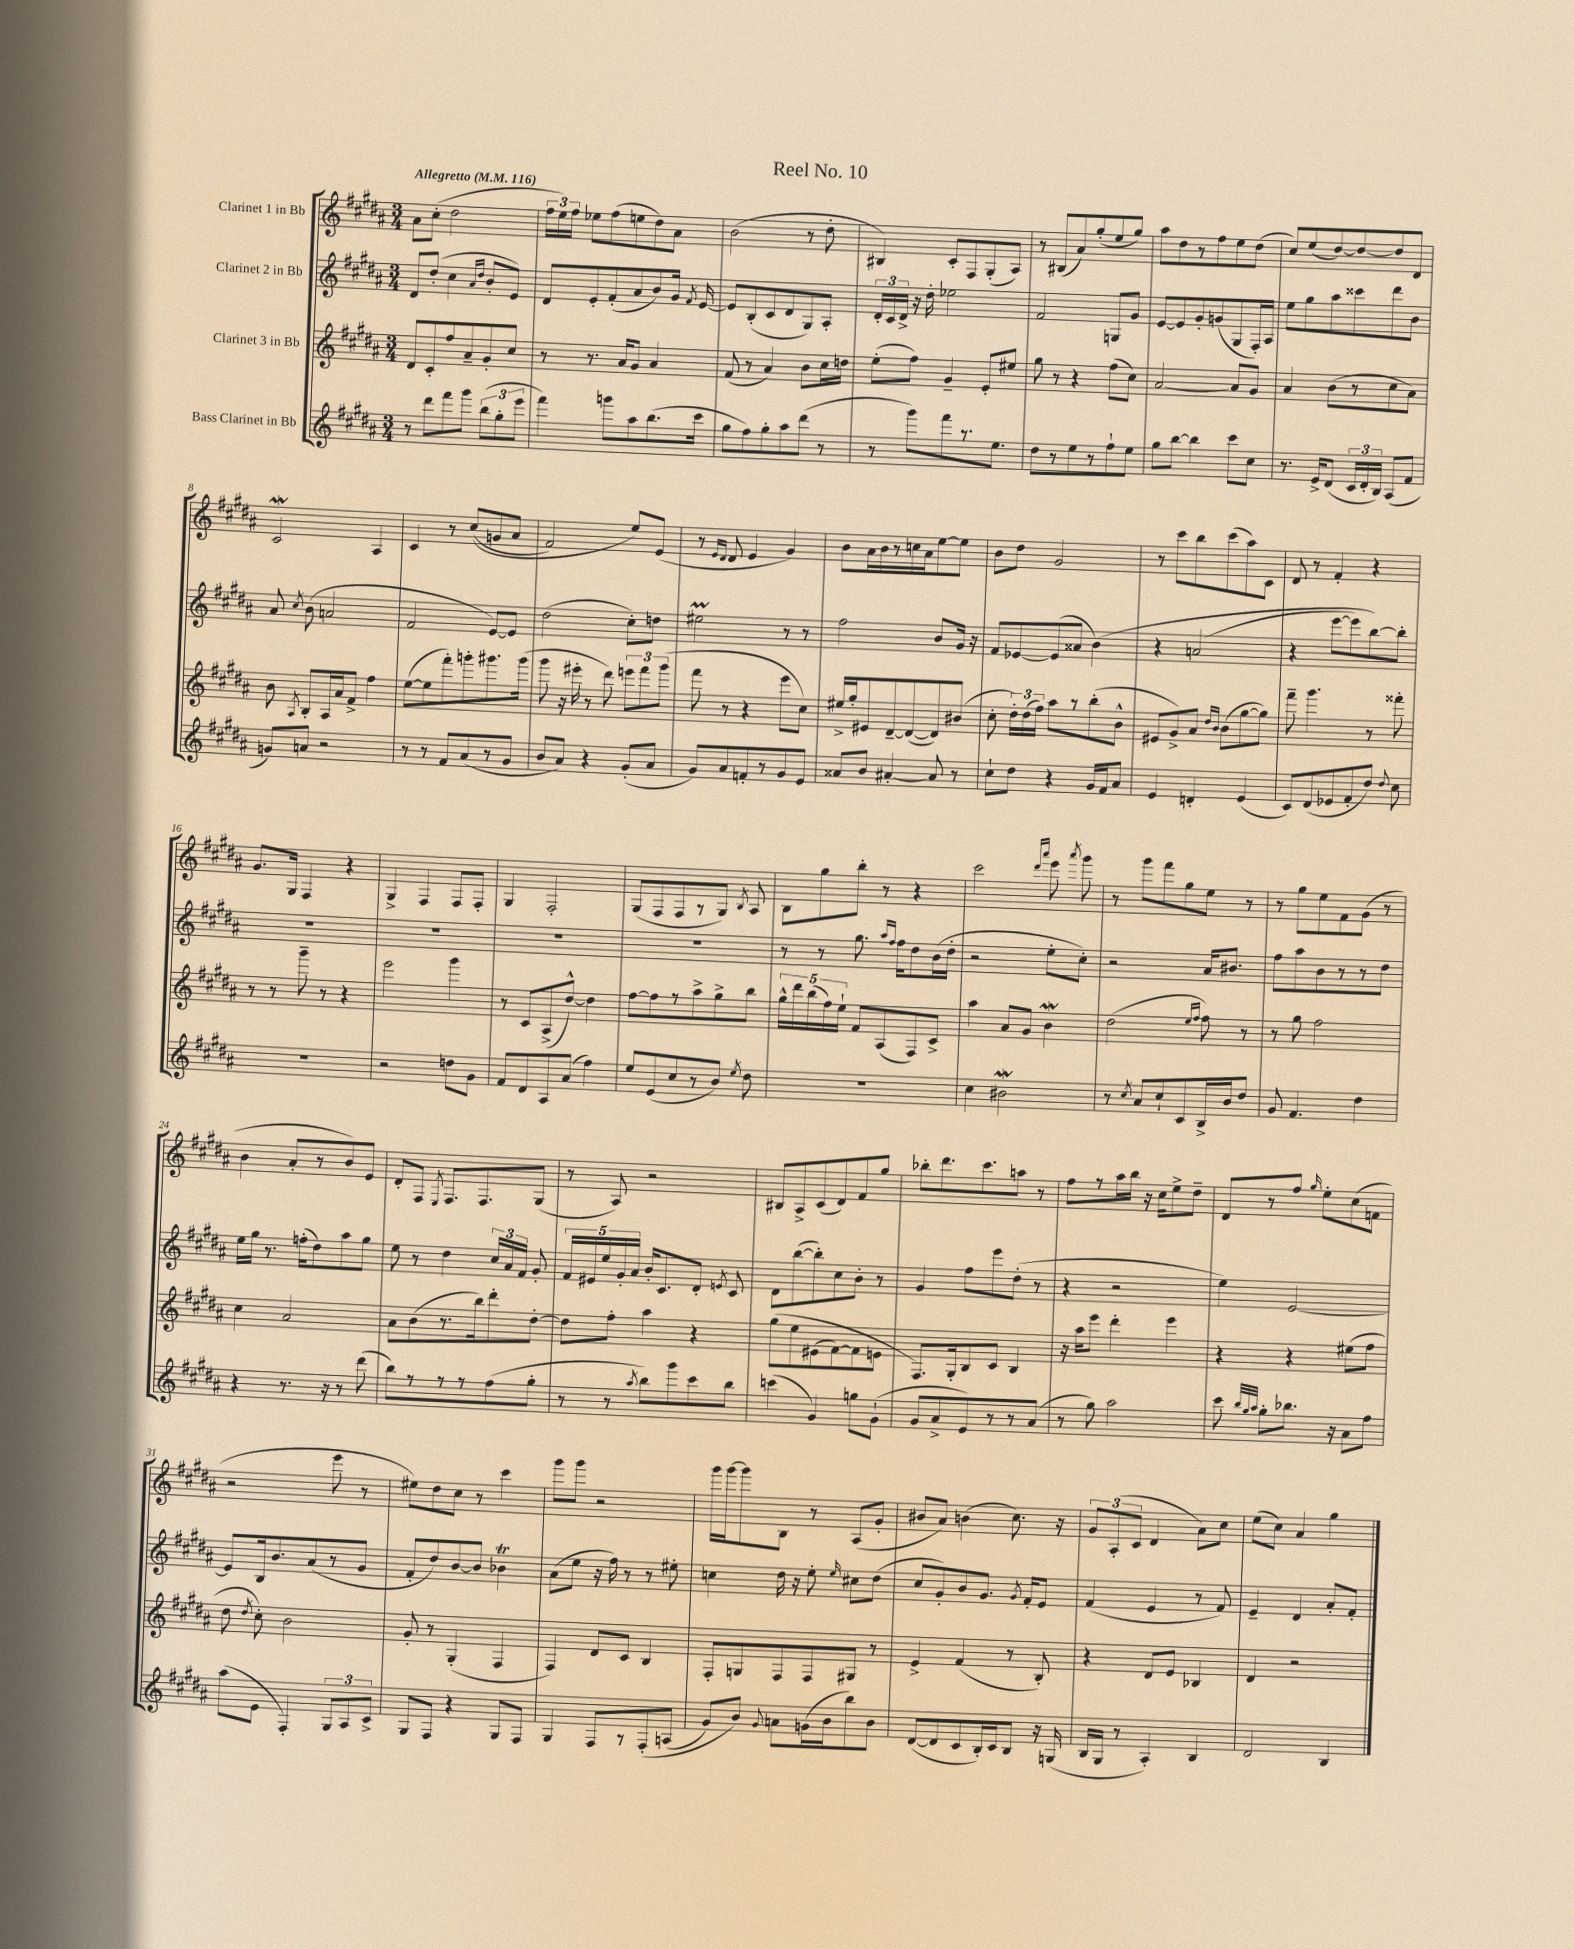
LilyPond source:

\header { title = "Reel No. 10" }
<<
\new StaffGroup <<
\new Staff = "s0" \with { instrumentName = "Clarinet 1 in Bb" } {
    \clef treble \key b \major \numericTimeSignature \time 3/4 \tempo "Allegretto" 4 = 116
    \autoBeamOff ais'8[ cis''8]-.( dis''2 |
    \tuplet 3/2 { fis''16[ e''16) fis''16] } ees''8[ fis''8( e''8 dis''8) ais'8] |
    b'2( r8 dis''8-. |
    bis4) cis'8[-. fis8 gis8-.( ais8]) |
    r8 bis8[( ais'8) gis''8-.( e''8 gis''8]) |
    ais''8[ dis''8 r8 fis''8 e''8 dis''8]( |
    cis''8[) e''8( dis''8~) dis''8~ dis''8 dis'8] |
    cis'2\mordent ais4 |
    cis'4 r8 cis''8[(\( g'8 ais'8] |
    fis'2) e''8[\) e'8]( |
    r8 \grace { e'16[ dis'16] } dis'8 e'4 gis'4) |
    b'8[ ais'16 b'16 r8 c''16 ais'16 e''8~ e''8] |
    b'8[ dis''8] gis'2 |
    r8 cis'''8[ b''8 cis'''8( ais''8) cis'8] |
    dis'8 r8 fis'4-. r4 |
    gis'8.[ gis16] fis4 r4 |
    gis4-> fis4 fis8[ fis8]-. |
    gis4 fis2-. |
    gis8[( fis8 fis8 r8 gis8]) \acciaccatura { b8 } ais8 |
    b8[ gis''8 b''8]-. r8 r4 |
    cis'''2 \grace { dis'''16[ ais'''16] } e'''8 \acciaccatura { ais'''8 } gis'''8 |
    r8 gis'''8[ fis'''8 gis''8 e''8] r8 |
    r8 gis''8[ e''8 fis'8 gis'8]( r8 |
    b'4 ais'8[-. r8 b'8) e'8] |
    dis'8[-. fis8] \acciaccatura { e8 } fis8.[ fis8. gis8]( |
    r8 ais8) r2 |
    bis8[ ais8-> cis'8( dis'8) fis'8 gis''8] |
    bes''8[-. dis'''8. cis'''8. a''8] r8 |
    fis''8[ r8 ais''16 b''16] r16 cis''16[ e''8-> dis''8]-- |
    dis'8[ r8 fis''8] \grace { gis''16 } e''8[-. cis''8( f'8] |
    r2 e'''8 r8 |
    eis''8[) dis''8 cis''8] r8 cis'''4 |
    gis'''8[ gis'''8] r2 |
    gis'''16[ gis'''16~ gis'''8 b8] r8 ais8[( gis'8]-. |
    bis'8[ ais'8]) b'4( cis''8.) r16 |
    \tuplet 3/2 { gis'8[ ais8-.( cis'8] } dis'4 ais'8[) cis''8] |
    e''8[( cis''8]) ais'4 gis''4 \bar "|." |
}
\new Staff = "s1" \with { instrumentName = "Clarinet 2 in Bb" } {
    \clef treble \key b \major \numericTimeSignature \time 3/4
    \autoBeamOff dis'8[ dis''8]-.( cis''4 \grace { ais'16[ dis''16] } b'8[-. e'8]) |
    dis'8[ e'8-. fis'8-.( ais'8 b'8) gis'16] \acciaccatura { fis'8 } e'16~ |
    e'8[ b8-.( cis'8 dis'8 gis8) ais8]-. |
    \tuplet 3/2 { dis'16[-. cis'16 dis'16]-> } r16 dis''16-. ees''2 |
    fis'2 g8[ gis'8] |
    e'8[~ e'8 gis'8-. g'8( gis8 fis16-.) ais16] |
    e''8[ gis''8 ais''8 cisis'''8 dis'''8 b'8] |
    ais'8 \acciaccatura { cis''8 } b'8( a'2 |
    fis'2 e'8[~) e'8] |
    dis''2( cis''8[-.) d''8] |
    eis''2\prall r8 r8 |
    fis''2 b'8[ gis'16] r16 |
    fis'8[ ees'8~ ees'8( aisis'8] b'4)\( |
    r4 a'2( |
    r4 e'''8[~ e'''8) b''8~\) b''8]-. |
    R2. |
    R2. |
    R2. |
    R2. |
    r8 r8 gis''8. \grace { ais''16[ fis''16] } fis''16[ dis''8 b'16( dis''16]-. |
    r2 e''8[-. cis''8]-.) |
    r2 ais'16[ bis'8.] |
    fis''8[ ais''8 b'8 r8 r8 dis''8] |
    e''16[ gis''16] r8. f''16[-.( dis''8) ais''8 gis''8] |
    e''8 r8 dis''4 \tuplet 3/2 { cis''16[ ais'16 fis'16] } gis'8-. |
    \tuplet 5/4 { fis'16[ eis'16 e''16 gis'16-. ais'16] } b'16[-. cis'8. dis'8]-. \acciaccatura { e'8 } cis'8 |
    dis'8[ b''8~( b''8-.) cis''8 b'8]-. r8 |
    gis'4 fis''8[ e'''8 dis''8]-.( r8 |
    r4 r2 |
    e''4) e'2~ |
    e'8[ b16 b'8. ais'8( r8 gis'8] |
    fis'8[-. dis''8) b'8~ b'8] bes'4\trill |
    ais'8[( e''8] r16 fis''16) r8 r8 eis''8-. |
    c''4 dis''16 r16 e''8-. \grace { e''16 } cis''8[ dis''8]( |
    cis''8[ gis'8-.) b'8 gis'8.] \acciaccatura { gis'8 } fis'16[-. e'8] |
    fis'4( e'4 r8 fis'8) |
    e'4-- dis'4 ais'8[-. fis'8]-. \bar "|." |
}
\new Staff = "s2" \with { instrumentName = "Clarinet 3 in Bb" } {
    \clef treble \key b \major \numericTimeSignature \time 3/4
    \autoBeamOff dis'8[ cis'8-. fis''8 ais'8-- gis'8-. cis''8] |
    r8 r8. ais'16[ gis'8] ais'4 |
    fis'8( r8 ais'4) b'8[ cis''16 d''16] |
    e''8[-.( fis''8]) gis'4-- e'8[-. eis''8] |
    gis''8 r8 r4 fis''8[( cis''8]) |
    ais'2~ ais'8[ gis'8] |
    ais'4 b'8[( r8 cis''8 ais'8]) |
    b'8 \acciaccatura { ais8 } b8[-. ais16 ais'16 fis'8]-> fis''4 |
    e''8[~( e''8 fis'''8-.) g'''8-. gis'''8. gis'''16]( |
    gis'''8 r16 eis'''16-. r8 dis'''8) \tuplet 3/2 { e'''8[ fis'''8 gis'''8]( } |
    fis'''8 r8 r4 e'''8[ cis''8]) |
    eis''16[-> gis''16-. eis'8 dis'8~-- dis'8~( dis'8) bis'8]( |
    cis''8-. \tuplet 3/2 { dis''16[-.) dis''16( fis''16]) } ais''8[ r8 b''8-.( b'8]-^ |
    eis'8[ gis'8->) ais'8] \grace { dis''16[ b'16] } b'8[( gis''8~ gis''8]) |
    fis'''8-- gis'''4. r8 fisis'''8-. |
    r8 r8 gis'''8-- r8 r4 |
    e'''2 gis'''4 |
    r8 cis'8[ ais8->( dis''8]~-^) dis''4 |
    fis''8[~ fis''8 r8 ais''8-> gis''8-> b''8] |
    \tuplet 5/4 { gis''16[-^ dis'''16 b''16( fis''16) e''16]-! } fis'8[ ais8( fis8) cis'8]-> |
    ais''4 ais'8[ gis'8] b'4\mordent |
    dis''2( \grace { e''16[ fis''16] } fis''8) r8 |
    r8 gis''8 fis''2 |
    cis''4 ais'2 |
    ais'8[ b'8( r8. b''16) dis'''8-. dis''8]~-. |
    dis''8[ fis''8]-. ais''4 r4 |
    gis''8[\( e''8 eis'8( fis'8~) fis'8 e'8] |
    fis8.[\) gis16-. b8 cis'8] b4 |
    r16 ais''16[ e'''8] dis'''4-. e'''4 |
    r4 r4 eis''8[( fis''8] |
    dis''8 \acciaccatura { dis''8 } cis''8-.) b'2 |
    gis'8-. r8 gis4-.( fis4 |
    fis4) dis'8[ cis'8] b4 |
    fis8[-. g8 fis8 fis8 gis8] r8 |
    e'4-> fis'4( r8 b8-.) |
    r4 dis'8[ e'8] bes4 |
    dis'4 r2 \bar "|." |
}
\new Staff = "s3" \with { instrumentName = "Bass Clarinet in Bb" } {
    \clef treble \key b \major \numericTimeSignature \time 3/4
    \autoBeamOff r8 dis'''8[ fis'''8 gis'''8] \tuplet 3/2 { b''8[( gis''8-. e'''8] } |
    fis'''4) g'''8[ ais''8 b''8.( cis'''16] |
    gis''8[ fis''8) gis''8-. ais''8 dis'''8]( r8 |
    r8 gis'''8[) fis'''8 r8. e''8.] |
    dis''8[ r8 e''8 r8 fis''8-! e''8] |
    gis''8[ b''8]~ b''4 cis'''8[ cis''8] |
    r8. e'16[-> dis'8]( \tuplet 3/2 { cis'16[ dis'16-. b16]) } ais8[( fis'8] |
    g'8[) a'8] r2 |
    r8 r8 fis'8[ ais'8( r8 gis'8] |
    b'8[ ais'8]) r4 gis'8[-.( ais'8] |
    gis'8[) ais'8 f'8-. r8 gis'8 e'8] |
    aisis'8[ b'8] ais'4~-. ais'8 r8 |
    cis''8[-! dis''8] r4 gis'16[ fis'16 ais'8] |
    e'4 d'4-. e'4( |
    cis'8[) dis'8( ees'8 fis'8-. dis''8]) \appoggiatura { dis''8 } cis''8 |
    R2. |
    r2 d''8[ gis'8] |
    fis'8[ dis'8 ais8 ais'8]( fis''4) |
    e''8[ e'8( cis''8 r8 b'8]) \acciaccatura { e''8 } dis''8 |
    R2. |
    cis''4 bis'2\mordent |
    r8 \acciaccatura { cis''8 } ais'8[ cis''8-! cis'8 b16-> b'16 dis''8] |
    gis'8 fis'4. dis''4 |
    r4 r8. r16 r8 dis'''8( |
    b''8[) r8 r8 r8 fis''8( gis''8]-. |
    r8 r8 \acciaccatura { ais''8 } b''8[) gis'''8 cis'''8 b''8] |
    c'''4( gis'4) g''8[ gis'8]-!( |
    gis'8[ ais'8-> e'8) r8 r8 ais'8]( |
    r8 gis''8) ais''2 |
    cis'''8 \grace { b''32[ gis''32 ais''32] } gis''8[-. bes''8.] r16 ais'8[ fis''8] |
    ais''8[( e'8] fis4-.) \tuplet 3/2 { gis8[ ais8 cis'8]-> } |
    gis8[ fis8] r4 gis8[ fis8] |
    gis4 fis8[ r8 fis8-.\( a8]( |
    gis'8[) b'8]\) \appoggiatura { gis'8 } a'8[ g'16( b'16 b''8) b'8] |
    dis'8[~( dis'8 cis'8 b16-.) cis'16 b8] r16 g16( |
    b16[ gis16] r8 ais4-.) b4 |
    dis'2 b4 \bar "|." |
}
>>
>>
